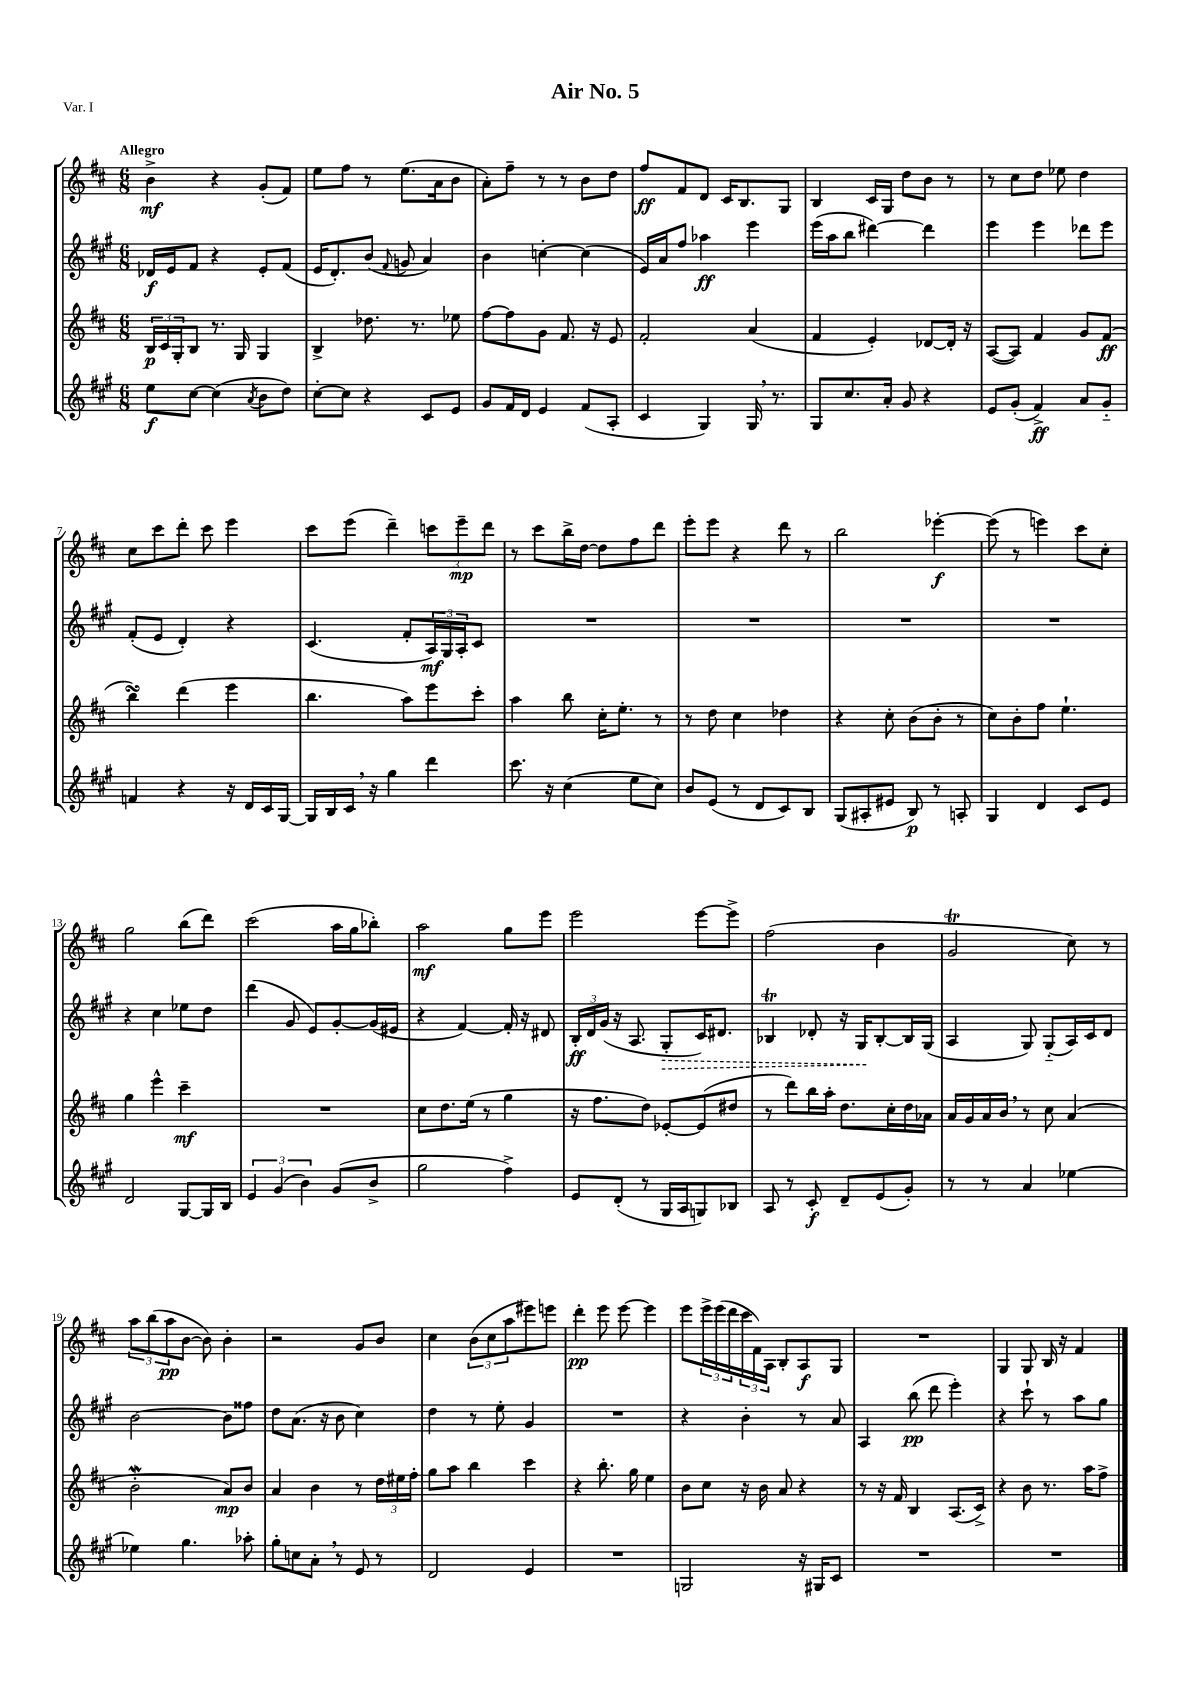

**kern	**kern	**kern	**kern
*staff4	*staff3	*staff2	*staff1
*clefG2	*clefG2	*clefG2	*clefG2
*k[f#c#g#]	*k[f#c#]	*k[f#c#g#]	*k[f#c#]
*M6/8	*M6/8	*M6/8	*M6/8
8ee	24B	16d-	4b^
.	24c#	.	.
.	.	16e	.
.	24G'	.	.
[8cc#	8B	8f#	.
(4cc#]	8.r	4r	4r
.	16G	.	.
8qa	.	.	.
8b	4G	8e'	(8g'
8dd)	.	(8f#	8f#)
=	=	=	=
[8cc#'	4B^	16e	8ee
.	.	8.d')	.
8cc#]	.	.	8ff#
4r	8.dd-	(8b	8r
.	.	8qqf#	.
.	.	8g	(8.ee
.	8.r	.	.
8c#	.	4a)	.
.	.	.	16a
8e	8ee-	.	8b
=	=	=	=
8g#	[8ff#	4b	8a')
16f#	8ff#]	.	8ff#~
16d	.	.	.
4e	8g	[4cc'	8r
.	8.f#	.	8r
(8f#	.	(4cc]	8b
.	16r	.	.
8A'	8e	.	8dd
=	=	=	=
4c#	2f#'	16e)	8ff#
.	.	16a	.
.	.	8ff#	8f#
4G#)	.	4aa-	8d
.	.	.	16c#
.	.	.	8.B
16G#	(4a	4eee	.
8.r	.	.	.
.	.	.	8G
=	=	=	=
8G#	4f#	(16eee	4B
.	.	16aa	.
8.cc#	.	8bb	.
.	4e')	[4ddd#)	16c#
16a'	.	.	16G
8g#	.	.	8dd
4r	[8d-	4ddd#]	8b
.	16d-']	.	8r
.	16r	.	.
=	=	=	=
8e	([8A	4eee	8r
(8g#'	8A])	.	8cc#
4f#^)	4f#	4eee	8dd
.	.	.	8ee-
8a	8g	8ddd-	4dd
8g#'~	(8f#	8eee	.
=	=	=	=
4f	4bb)	(8f#'	8cc#
.	.	8e	8ccc#
4r	(4ddd	4d')	8ddd'
.	.	.	8ccc#
16r	4eee	4r	4eee
16d	.	.	.
16c#	.	.	.
[16G#	.	.	.
=	=	=	=
16G#]	4.bb	(4.c#	8ccc#
16B	.	.	.
16c#	.	.	(8eee
16r	.	.	.
4gg#	.	.	4ddd~)
.	8aa)	8f#'	.
4ddd	8eee	24A)	12ccc
.	.	24G#	.
.	.	24A'	12eee~
.	8ccc#'	8c#	.
.	.	.	12ddd
=	=	=	=
8.ccc#	4aa	2.r	8r
.	.	.	8ccc#
16r	.	.	.
(4cc#	8bb	.	16bb^
.	.	.	[16dd
.	16cc#'	.	8dd]
.	8.ee'	.	.
8ee	.	.	8ff#
8cc#)	8r	.	8ddd
=	=	=	=
8b	8r	2.r	8eee'
(8e	8dd	.	8eee
8r	4cc#	.	4r
8d	.	.	.
8c#)	4dd-	.	8ddd
8B	.	.	8r
=	=	=	=
(8G#	4r	2.r	2bb
8A#'	.	.	.
8e#	8cc#'	.	.
8B)	(8b	.	.
8r	8b'	.	[4eee-'
8A'	8r	.	.
=	=	=	=
4G#	8cc#)	2.r	(8eee-]
.	8b'	.	8r
4d	8ff#	.	4eee)
.	4.ee`	.	.
8c#	.	.	8ccc#
8e	.	.	8cc#'
=	=	=	=
2d	4gg	4r	2gg
.	4eee^^	4cc#	.
[8G#	4ccc#~	8ee-	(8bb
16G#]	.	8dd	8ddd)
16B	.	.	.
=	=	=	=
6e	2.r	(4ddd	(2ccc#
(6g#	.	.	.
.	.	8g#	.
6b)	.	.	.
.	.	8e)	.
(8g#	.	[8g#'	16aa
.	.	.	16gg
8b^	.	(16g#]	8bb-')
.	.	16e#	.
=	=	=	=
2gg#	8cc#	4r	2aa
.	8.dd	.	.
.	.	[4f#)	.
.	(16ee	.	.
.	8r	.	.
4ff#^)	4gg	16f#']	8gg
.	.	16r	.
.	.	8d#	8eee
=	=	=	=
8e	16r	24B'	2eee
.	.	24d	.
.	8.ff#	.	.
.	.	(24g#	.
(8d'	.	16r	.
.	.	8.A	.
8r	8dd)	.	.
16G#	[8e-'	8G#'	.
16A	.	.	.
8G)	(8e-]	16c#)	[8eee
.	.	8.d#	.
8B-	8dd#	.	8eee^]
=	=	=	=
8A	8r	4B-	(2ff#
8r	8ddd)	.	.
8c#'	16bb	8d-'	.
.	16aa'	.	.
8d~	8.dd	16r	.
.	.	16G#	.
(8e	.	[8B-'	4b
.	16cc#'	.	.
8g#')	16dd	16B-]	.
.	16a-	(16G#	.
=	=	=	=
8r	16a	4A	2g
.	16g	.	.
8r	16a	.	.
.	16b	.	.
4a	8r	8G#)	.
.	8cc#	(8G#'~	.
[4ee-	(4a	16A)	8cc#)
.	.	16c#	.
.	.	8d	8r
=	=	=	=
4ee-]	2b'	[2b	12aa
.	.	.	(12bb
.	.	.	12aa
4.gg#	.	.	[8b
.	.	.	8b])
.	8a)	8b]	4b'
8aa-'	8b	8ff##	.
=	=	=	=
8gg#'	4a	8dd	2r
8cc	.	(8.a	.
8a'	4b	.	.
.	.	16r	.
8r	.	8b	.
8e	8r	4cc#)	8g
8r	24dd	.	8b
.	24ee#	.	.
.	24ff#'	.	.
=	=	=	=
2d	8gg	4dd	4cc#
.	8aa	.	.
.	4bb	8r	(12b
.	.	.	12cc#
.	.	8ee'	.
.	.	.	12aa
4e	4ccc#	4g#	8eee#)
.	.	.	8eee
=	=	=	=
2.r	4r	2.r	4ddd'
.	8.bb'	.	8eee
.	.	.	[8eee
.	16gg	.	.
.	4ee	.	4eee]
=	=	=	=
2G	8b	4r	8eee
.	8cc#	.	24eee^
.	.	.	(24eee
.	.	.	24ddd
.	16r	4b'	24ccc#
.	.	.	24f#)
.	16b	.	.
.	.	.	24A
.	8a	.	8B'
16r	4r	8r	8A
16G#	.	.	.
8c#	.	8a	8G
=	=	=	=
2.r	8r	4A	2.r
.	16r	.	.
.	16f#	.	.
.	4B	(8bb	.
.	.	8ddd	.
.	(8.A	4eee')	.
.	16c#^)	.	.
=	=	=	=
2.r	4r	4r	4G
.	8b	8ccc#`	8G
.	8.r	8r	16B
.	.	.	16r
.	.	8aa	4f#
.	16aa	.	.
.	8ff#^	8gg#	.
==	==	==	==
*-	*-	*-	*-
